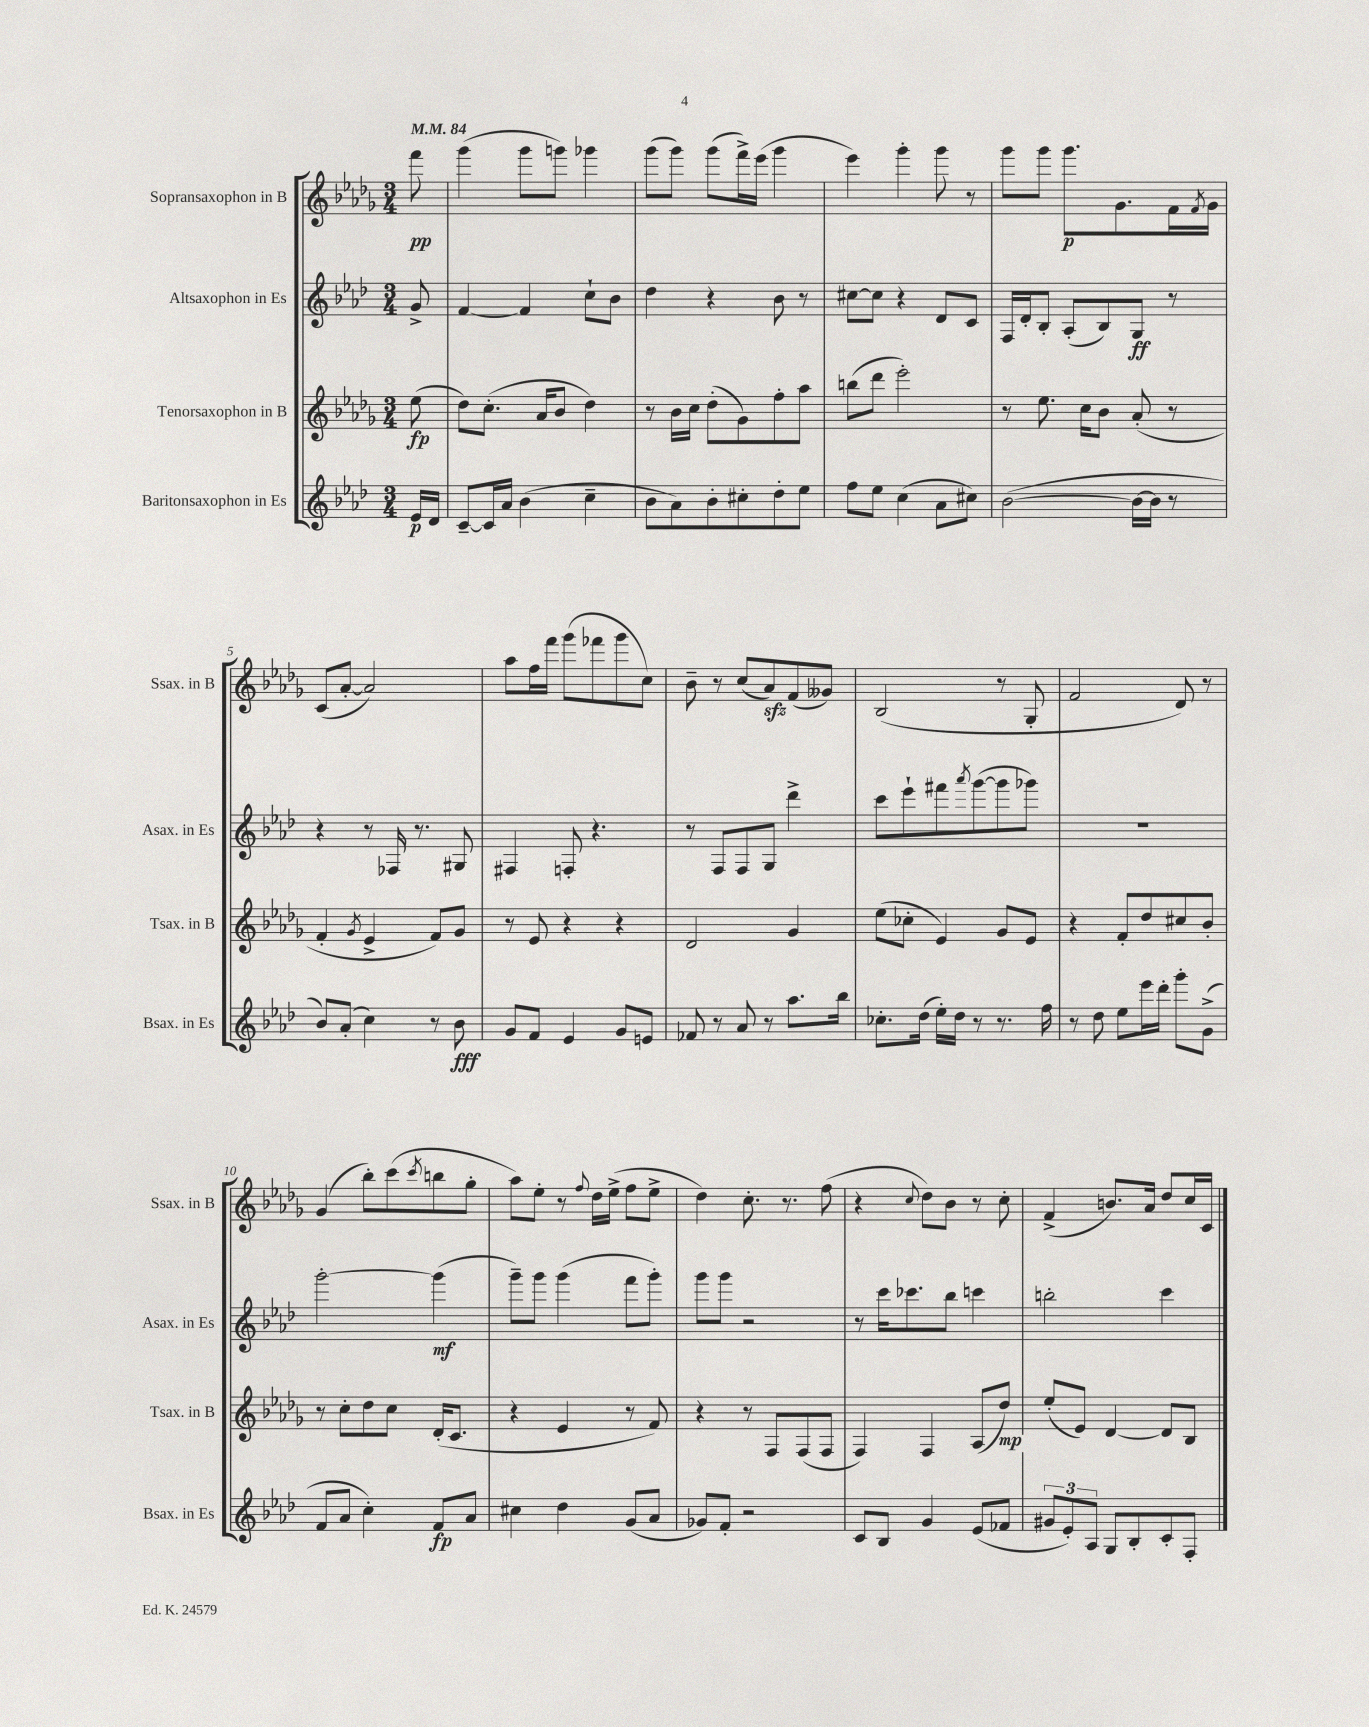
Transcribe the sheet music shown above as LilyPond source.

<<
\new StaffGroup <<
\new Staff = "s0" \with { instrumentName = "Sopransaxophon in B" shortInstrumentName = "Ssax. in B" } {
    \clef treble \key des \major \numericTimeSignature \time 3/4 \partial 8 \tempo 4 = 84
    f'''8\pp |
    ges'''4( ges'''8 g'''8) ges'''4 |
    ges'''8( ges'''8) ges'''8( f'''16->) ees'''16( ges'''4 |
    ees'''4) ges'''4-. ges'''8 r8 |
    ges'''8 ges'''8 ges'''8.\p ges'8. f'16 \acciaccatura { f'8 } ges'16 |
    c'8( aes'8~-. aes'2) |
    aes''8 f''16 f'''16 ges'''8( fes'''8 ges'''8 c''8) |
    bes'8-- r8 c''8( aes'8\sfz) f'8( geses'8) |
    bes2( r8 ges8-. |
    f'2 des'8) r8 |
    ges'4( bes''8-.) c'''8( \acciaccatura { c'''8 } b''8 ges''8-. |
    aes''8) ees''8-. r8 \appoggiatura { f''8 } des''16 ees''16->( f''8 ees''8-> |
    des''4) c''8.-. r8. f''8( |
    r4 \appoggiatura { c''8 } des''8) bes'8 r8 c''8-. |
    f'4->( b'8.) aes'16 des''8 c''16 c'16 \bar "|." |
}
\new Staff = "s1" \with { instrumentName = "Altsaxophon in Es" shortInstrumentName = "Asax. in Es" } {
    \clef treble \key aes \major \numericTimeSignature \time 3/4 \partial 8
    g'8-> |
    f'4~ f'4 c''8-! bes'8 |
    des''4 r4 bes'8 r8 |
    cis''8~ cis''8 r4 des'8 c'8 |
    f16 des'16-. bes8-. aes8-.( bes8) g8\ff r8 |
    r4 r8 fes16 r8. gis8 |
    fis4 f8-. r4. |
    r8 f8 f8 g8 des'''4-> |
    c'''8 ees'''8-! fis'''8 \acciaccatura { aes'''8 } g'''8~( g'''8 ges'''8) |
    R2. |
    g'''2~-. g'''4\mf( |
    g'''8--) g'''8 g'''4( f'''8 g'''8-.) |
    g'''8 g'''8 r2 |
    r8 c'''16 ces'''8. bes''8 c'''4 |
    b''2-. c'''4 \bar "|." |
}
\new Staff = "s2" \with { instrumentName = "Tenorsaxophon in B" shortInstrumentName = "Tsax. in B" } {
    \clef treble \key des \major \numericTimeSignature \time 3/4 \partial 8
    ees''8\fp( |
    des''8) c''8.-.( aes'16 bes'8 des''4) |
    r8 bes'16 c''16 des''8-.( ges'8) f''8-. aes''8 |
    b''8( des'''8 ees'''2-.) |
    r8 ees''8. c''16 bes'8 aes'8-.( r8 |
    f'4-. \acciaccatura { ges'8 } ees'4-> f'8) ges'8 |
    r8 ees'8 r4 r4 |
    des'2 ges'4 |
    ees''8( ces''8-. ees'4) ges'8 ees'8 |
    r4 f'8-. des''8 cis''8 bes'8-. |
    r8 c''8-. des''8 c''8 des'16-.( c'8. |
    r4 ees'4 r8 f'8) |
    r4 r8 f8 f8( f8 |
    f4) f4 aes8( des''8\mp) |
    ees''8-.( ees'8) des'4~ des'8 bes8 \bar "|." |
}
\new Staff = "s3" \with { instrumentName = "Baritonsaxophon in Es" shortInstrumentName = "Bsax. in Es" } {
    \clef treble \key aes \major \numericTimeSignature \time 3/4 \partial 8
    ees'16\p des'16 |
    c'8~-- c'16 aes'16 bes'4( c''4-- |
    bes'8 aes'8) bes'8-. cis''8-. des''8-. ees''8 |
    f''8 ees''8 c''4( aes'8 cis''8) |
    bes'2~( bes'16~ bes'16 r8 |
    bes'8) aes'8-.( c''4) r8 bes'8\fff |
    g'8 f'8 ees'4 g'8 e'8 |
    fes'8 r8 aes'8 r8 aes''8. bes''16 |
    ces''8.-. des''16( ees''16-.) des''16 r8 r8. f''16 |
    r8 des''8 ees''8 ees'''16 des'''16-. g'''8-. g'8->( |
    f'8 aes'8 c''4-.) f'8\fp aes'8 |
    cis''4 des''4 g'8( aes'8 |
    ges'8) f'8-. r2 |
    c'8 bes8 g'4 ees'8( fes'8 |
    \tuplet 3/2 { gis'8 ees'8-.) aes8 } g8 bes8-. c'8-. f8-. \bar "|." |
}
>>
>>
